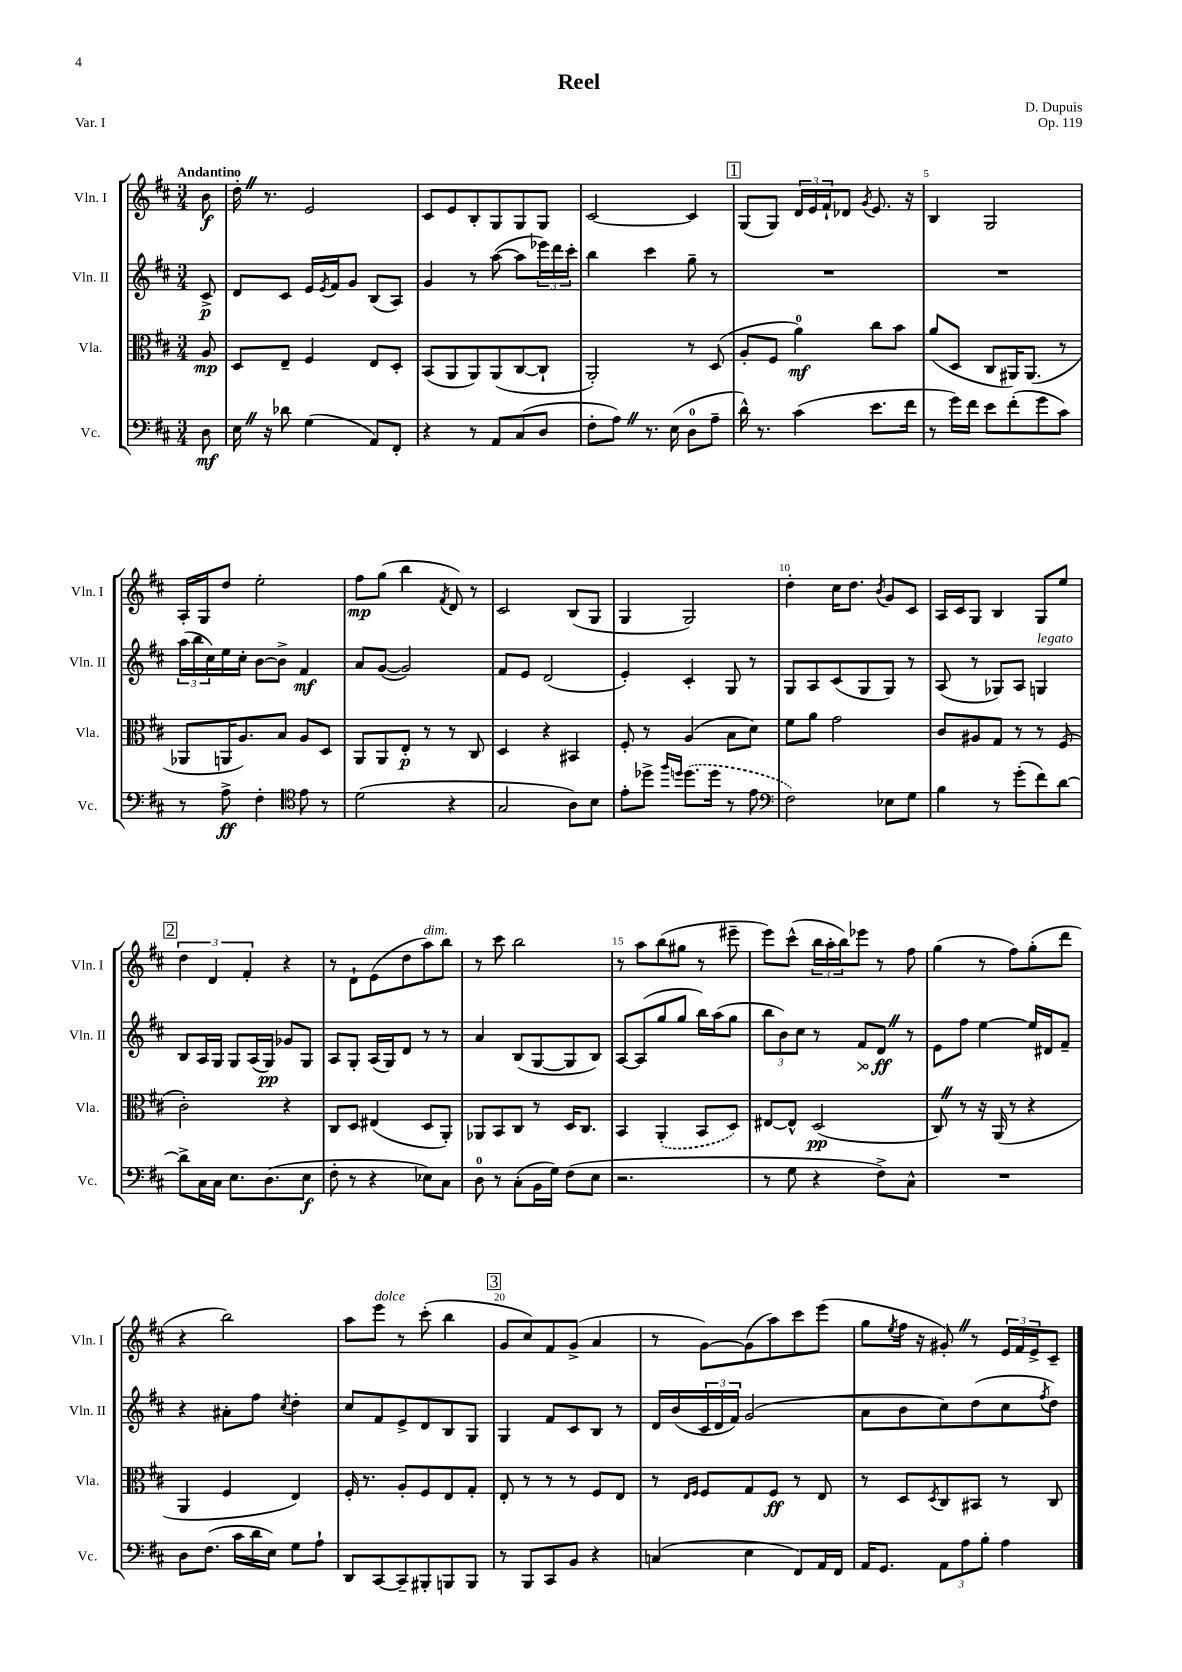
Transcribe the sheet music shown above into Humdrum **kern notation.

**kern	**dynam	**kern	**dynam	**kern	**dynam	**kern	**dynam
*part4	*part4	*part3	*part3	*part2	*part2	*part1	*part1
*staff4	*staff4	*staff3	*staff3	*staff2	*staff2	*staff1	*staff1
*I"Vc.	*	*I"Vla.	*	*I"Vln. II	*	*I"Vln. I	*
*I'Vc.	*	*I'Vla.	*	*I'Vln. II	*	*I'Vln. I	*
*clefF4	*	*clefC3	*	*clefG2	*	*clefG2	*
*k[f#c#]	*	*k[f#c#]	*	*k[f#c#]	*	*k[f#c#]	*
*M3/4	*	*M3/4	*	*M3/4	*	*M3/4	*
=	=	=	=	=	=	=	=
!	!	!	!	!	!	!LO:TX:a:B:t=Andantino	!
8D\	mf	8A/	mp	8c#^/	p	8b\	f
=1	=1	=1	=1	=1	=1	=1	=1
16EZ\	.	8D/L	.	8d/L	.	16dd'Z\	.
16r	.	.	.	.	.	8.r	.
8d-X\	.	8E~/J	.	8c#/J	.	.	.
(4G\	.	4F#/	.	16e/LL	.	2e/	.
.	.	.	.	8qe/	.	.	.
.	.	.	.	16f#/J	.	.	.
.	.	.	.	8g/J	.	.	.
8AA/L)	.	8E/L	.	(8B/L	.	.	.
8FF#'/J	.	8D'/J	.	8A/J)	.	.	.
=2	=2	=2	=2	=2	=2	=2	=2
4r	.	(8BB/L	.	4g/	.	8c#/L	.
.	.	8AA/	.	.	.	8e/	.
8r	.	8AA/)	.	8r	.	8B'/	.
8AA/L	.	(8AA/	.	([8aa\	.	8G/	.
(8C#/	.	[8C#/	.	8aa\L]	.	8G/	.
8D/J	.	8C#`/J]	.	24eee-X\L)	.	8G/J	.
.	.	.	.	24ddd\	.	.	.
.	.	.	.	24ccc#'\JJ	.	.	.
=3	=3	=3	=3	=3	=3	=3	=3
8F#'\L	.	2AA'/)	.	4bb\	.	[2c#/	.
8AZ\J)	.	.	.	.	.	.	.
8.r	.	.	.	4ccc#\	.	.	.
(16E\	.	.	.	.	.	.	.
8D\L	.	8r	.	8gg~\	.	4c#/]	.
8A~\J	.	(8D/	.	8r	.	.	.
!!LO:REH:place=s1:t=1
=4	=4	=4	=4	=4	=4	=4	=4
16d^^\)	.	8A'/L	.	2.r	.	(8G/L	.
8.r	.	.	.	.	.	.	.
.	.	8F#/J	.	.	.	8G/J)	.
(4c#\	.	4a\)	mf	.	.	24d/LL	.
.	.	.	.	.	.	24e/	.
.	.	.	.	.	.	24f#`/J	.
.	.	.	.	.	.	8d-X/J	.
.	.	.	.	.	.	8qg/	.
8.e\L	.	8cc#\L	.	.	.	8.e/	.
.	.	8b\J	.	.	.	.	.
16f#\Jk	.	.	.	.	.	16r	.
=5	=5	=5	=5	=5	=5	=5	=5
8r	.	(8a/L	.	2.r	.	4B/	.
16g\LL)	.	8D/J	.	.	.	.	.
16f#\JJ	.	.	.	.	.	.	.
8e\L	.	8C#/L	.	.	.	2G/	.
(8f#'\	.	16AA#X/K)	.	.	.	.	.
.	.	(8.AA#/J	.	.	.	.	.
8g\	.	.	.	.	.	.	.
8c#\J)	.	8r	.	.	.	.	.
!!LO:LB:g=z
=6	=6	=6	=6	=6	=6	=6	=6
8r	.	8AA-X/L	.	(24aa\LL	.	16A'/LL	.
.	.	.	.	24bb\	.	.	.
.	.	.	.	.	.	16G/J	.
.	.	.	.	24cc#\)	.	.	.
8A^\	ff	16AAn/K	.	16ee\	.	8dd/J	.
.	.	8.A/)	.	16cc#'\JJ	.	.	.
4F#'\	.	.	.	[8b\L	.	2ee'\	.
.	.	8B/J	.	8b^\J]	.	.	.
*clefC4	*	*	*	*	*	*	*
8e\	.	8A/L	.	4f#/	mf	.	.
8r	.	8D/J	.	.	.	.	.
=7	=7	=7	=7	=7	=7	=7	=7
(2d\	.	8AA/L	.	8a/L	.	8ff#\L	mp
.	.	8AA/	.	([8g/J	.	(8gg\J	.
.	.	8E'/J	p	2g/])	.	4bb\	.
.	.	8r	.	.	.	.	.
.	.	.	.	.	.	8qf#/	.
4r	.	8r	.	.	.	8d/)	.
.	.	8C#/	.	.	.	8r	.
=8	=8	=8	=8	=8	=8	=8	=8
2G/	.	4D/	.	8f#/L	.	2c#/	.
.	.	.	.	8e/J	.	.	.
.	.	4r	.	(2d/	.	.	.
8A\L)	.	4BB#X/	.	.	.	(8B/L	.
8B\J	.	.	.	.	.	8G/J	.
=9	=9	=9	=9	=9	=9	=9	=9
8e'\L	.	8F#'/	.	4e'/)	.	4G/	.
8dd-X^\J	.	8r	.	.	.	.	.
16qqff#/LL	.	.	.	.	.	.	.
16qqddn/JJ	.	.	.	.	.	.	.
(8.dd\L	.	(4A/	.	4c#'/	.	2G/)	.
16dd\Jk	.	.	.	.	.	.	.
8r	.	8B\L	.	8G/	.	.	.
8e\	.	8d\J)	.	8r	.	.	.
=10	=10	=10	=10	=10	=10	=10	=10
*clefF4	*	*	*	*	*	*	*
2F#\)	.	8f#\L	.	8G/L	.	4dd'\	.
.	.	8a\J	.	8A/	.	.	.
.	.	2g\	.	(8c#/	.	16cc#\KL	.
.	.	.	.	.	.	8.dd\J	.
.	.	.	.	8G/	.	.	.
.	.	.	.	.	.	8qb/	.
8E-X\L	.	.	.	8G/J)	.	8g/L	.
8G\J	.	.	.	8r	.	8c#/J	.
=11	=11	=11	=11	=11	=11	=11	=11
4B\	.	8c#/L	.	(8A/	.	16A/LL	.
.	.	.	.	.	.	16c#/J	.
.	.	8A#X/	.	8r	.	8G/J	.
8r	.	8G/J	.	8G-X/L)	.	4B/	.
(8g'\L	.	8r	.	8A/J	.	.	.
!	!	!	!	!LO:TX:a:i:t=legato	!	!	!
8f#\)	.	8r	.	4Gn/	.	8G/L	.
[8d\J	.	(8F#/	.	.	.	8ee/J	.
!!LO:LB:g=z
!!LO:REH:place=s1:t=2
=12	=12	=12	=12	=12	=12	=12	=12
8d^\L]	.	2c#'\)	.	8B/L	.	6dd\	.
16C#\L	.	.	.	16A/L	.	.	.
.	.	.	.	.	.	6d/	.
16C#\JJ	.	.	.	16G/JJ	.	.	.
8.E\L	.	.	.	8G/L	.	.	.
.	.	.	.	.	.	6f#'/	.
.	.	.	.	(16A/L	.	.	.
(8.D\	.	.	.	16G/JJ)	pp	.	.
.	.	4r	.	8g-X/L	.	4r	.
8E\J	f	.	.	8G/J	.	.	.
=13	=13	=13	=13	=13	=13	=13	=13
8F#'\	.	8C#/L	.	8A/L	.	8r	.
8r	.	8D/J	.	8G'/J	.	8d`\L	.
4r	.	(4E#X/	.	(16A/LL	.	(8e\	.
.	.	.	.	16G/J)	.	.	.
.	.	.	.	8d/J	.	8dd\	.
!	!	!	!	!	!	!LO:TX:a:i:t=dim.	!
8E-X\L)	.	8D/L	.	8r	.	8aa\)	.
8C#\J	.	8AA'/J)	.	8r	.	8bb\J	.
=14	=14	=14	=14	=14	=14	=14	=14
8D\	.	8AA-X/L	.	4a/	.	8r	.
8r	.	8BB/	.	.	.	8ccc#\	.
(8C#'\L	.	8C#/J	.	(8B/L	.	2bb\	.
16BB\L	.	8r	.	[8G/	.	.	.
16G\JJ)	.	.	.	.	.	.	.
(8F#\L	.	16D/KL	.	8G/]	.	.	.
.	.	8.C#/J	.	.	.	.	.
8E\J	.	.	.	8B/J)	.	.	.
=15	=15	=15	=15	=15	=15	=15	=15
2.r	.	4BB/	.	[8A/L	.	8r	.
.	.	.	.	(8A/]	.	8aa\L	.
.	.	(4AA'/	.	8gg/	.	(8bb\	.
.	.	.	.	8gg/J	.	8gg#X\J	.
.	.	8BB/L	.	16bb\LL)	.	8r	.
.	.	.	.	(16aa\J	.	.	.
.	.	8D/J)	.	8gg\J	.	8eee#X~\	.
=16	=16	=16	=16	=16	=16	=16	=16
8r	.	[8E#X/L	.	12bb\L	.	8eee\L)	.
.	.	.	.	12b\)	.	.	.
8G\	.	8E#^^/J]	.	.	.	(8ccc#^^\J	.
.	.	.	.	12cc#\J	.	.	.
4r	.	(2D/	pp	8r	.	24bb\LL	.
.	.	.	.	.	.	24aa'\	.
.	.	.	.	.	.	24bb\J)	.
!	!	!	!	!	!LO:HP:b	!	!
.	.	.	.	8f#/L	>	8eee-X\J	.
8F#^\L)	.	.	.	8dZ/J	ff	8r	.
8C#^^\J	.	.	.	8r	]	8ff#\	.
=17	=17	=17	=17	=17	=17	=17	=17
2.r	.	8C#Z/)	.	8e\L	.	(4gg\	.
.	.	8r	.	8ff#\J	.	.	.
.	.	16r	.	[4ee\	.	8r	.
.	.	(16AA/	.	.	.	.	.
.	.	8r	.	.	.	8ff#\L)	.
.	.	4r	.	16ee/LL]	.	(8gg'\	.
.	.	.	.	16d#X/J	.	.	.
.	.	.	.	8f#~/J	.	8ddd\J	.
!!LO:LB:g=z
=18	=18	=18	=18	=18	=18	=18	=18
8D\L	.	4AA/	.	4r	.	4r	.
(8.F#\J	.	.	.	.	.	.	.
.	.	4F#/	.	8a#X'\L	.	2bb\)	.
16c#\LL	.	.	.	.	.	.	.
16d\	.	.	.	8ff#\J	.	.	.
16E\JJ)	.	.	.	.	.	.	.
.	.	.	.	8qcc#/	.	.	.
8G\L	.	4E/)	.	4dd'\	.	.	.
8A`\J	.	.	.	.	.	.	.
=19	=19	=19	=19	=19	=19	=19	=19
8DD/L	.	16F#'/	.	8cc#/L	.	8aa\L	.
.	.	8.r	.	.	.	.	.
!	!	!	!	!	!	!LO:TX:a:i:t=dolce	!
[8CC#/	.	.	.	8f#/	.	8eee\J	.
8CC#~/]	.	8A'/L	.	8e^/	.	8r	.
8BBB#X'/	.	8F#/	.	8d/	.	(8ccc#'\	.
8BBBn/	.	8E/	.	8B/	.	4bb\	.
8BBB/J	.	8G'/J	.	8G/J	.	.	.
!!LO:REH:place=s1:t=3
=20	=20	=20	=20	=20	=20	=20	=20
8r	.	8E'/	.	4G/	.	8g/L	.
8BBB/L	.	8r	.	.	.	8cc#/)	.
8CC#/	.	8r	.	8f#/L	.	8f#/	.
8BB/J	.	8r	.	8c#/	.	(8g^/J	.
4r	.	8F#/L	.	8B/J	.	4a/	.
.	.	8E/J	.	8r	.	.	.
=21	=21	=21	=21	=21	=21	=21	=21
(4Cn/	.	8r	.	16d/LL	.	8r	.
.	.	.	.	(16b/	.	.	.
.	.	16qqE/LL	.	.	.	.	.
.	.	16qqF#/JJ	.	.	.	.	.
.	.	8F#/L	.	24c#/	.	[8g\L)	.
.	.	.	.	24d/	.	.	.
.	.	.	.	24f#/JJ)	.	.	.
4E\	.	8G/	.	(2g/	.	(8g\]	.
.	.	8F#/J	ff	.	.	8aa\)	.
8FF#/L)	.	8r	.	.	.	8ccc#\	.
16AA/L	.	8E/	.	.	.	(8eee\J	.
16FF#/JJ	.	.	.	.	.	.	.
=22	=22	=22	=22	=22	=22	=22	=22
16AA/KL	.	8r	.	8a\L	.	8gg\L	.
8.GG/J	.	.	.	.	.	.	.
.	.	.	.	.	.	8qee/	.
.	.	8D/L	.	8b\	.	16ff#\Jk	.
.	.	.	.	.	.	16r	.
.	.	8qD/	.	.	.	.	.
12AA\L	.	8C#/	.	8cc#\)	.	8g#X'Z/)	.
12A\	.	.	.	.	.	.	.
.	.	8BB#X/J	.	(8dd\	.	8r	.
12B'\J	.	.	.	.	.	.	.
4A\	.	8r	.	8cc#\	.	24e/LL	.
.	.	.	.	.	.	24f#/	.
.	.	.	.	.	.	24e^/J	.
.	.	.	.	8qff#/	.	.	.
.	.	8C#/	.	8dd\J)	.	8c#~/J	.
==	==	==	==	==	==	==	==
*-	*-	*-	*-	*-	*-	*-	*-
